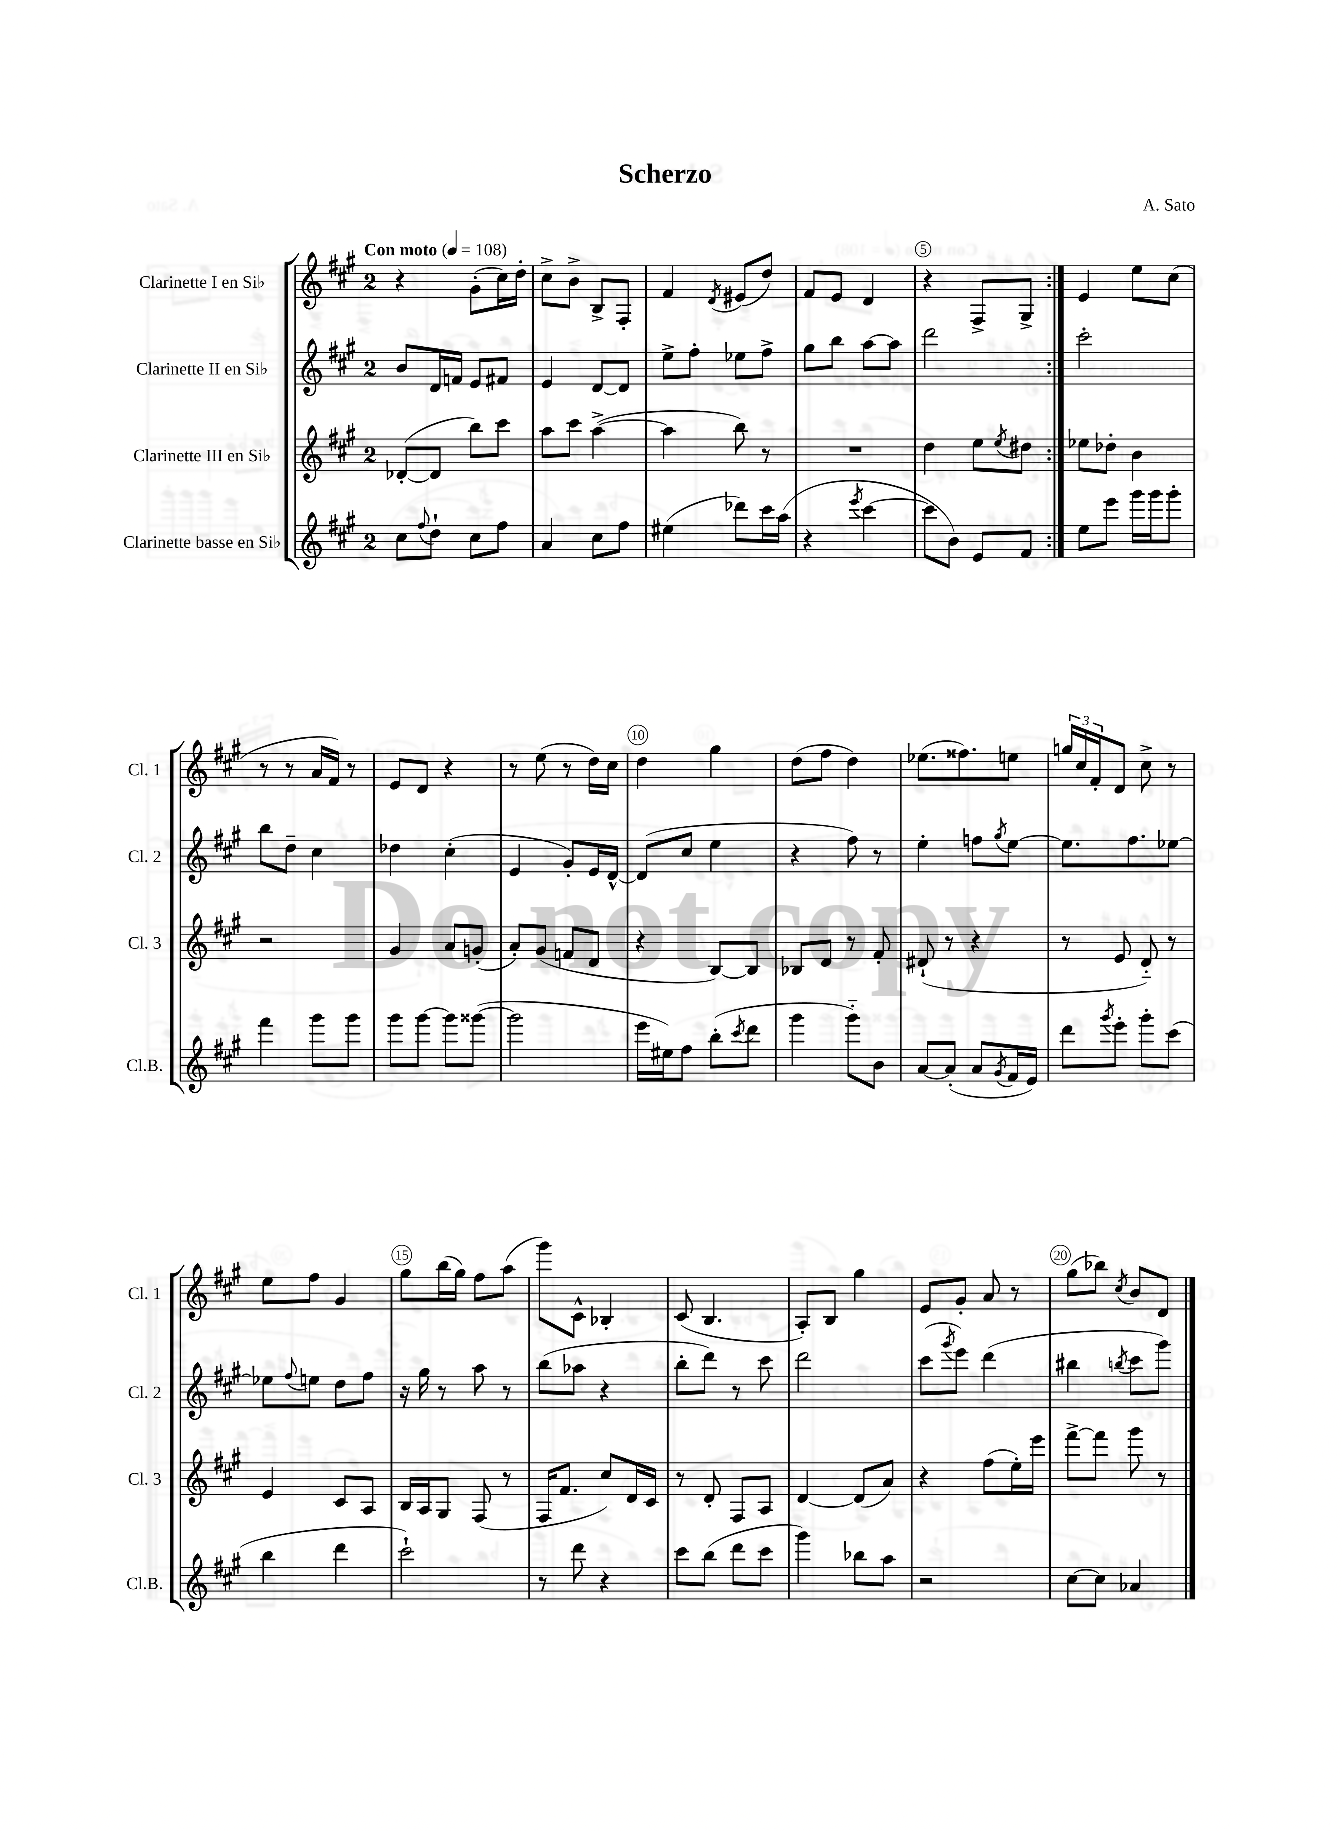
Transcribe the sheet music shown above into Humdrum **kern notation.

**kern	**kern	**kern	**kern
*staff4	*staff3	*staff2	*staff1
*clefG2	*clefG2	*clefG2	*clefG2
*k[f#c#g#]	*k[f#c#g#]	*k[f#c#g#]	*k[f#c#g#]
*M2/4	*M2/4	*M2/4	*M2/4
*MM108	*MM108	*MM108	*MM108
8cc#\L	([8d-'/L	8b/L	4r
8qqff#/	.	.	.
8dd`\J	8d-/]J	16d/L	.
.	.	16f/JJ	.
8cc#\L	8bb\L)	8e/L	(8g#'\L
8ff#\J	8ccc#\J	8f#/J	16cc#\L)
.	.	.	16dd'\JJ
=	=	=	=
4a/	8aa\L	4e/	8cc#^\L
.	8ccc#\J	.	8b^\J
8cc#\L	([4aa^\	[8d/L	8B^/L
8ff#\J	.	8d/]J	8F#'/J
=	=	=	=
(4ee#\	4aa\]	8ee^\L	4f#/
.	.	8ff#'\J	.
.	.	.	8qd/
8ddd-\L)	8bb\)	8ee-\L	(8e#/L
16ccc#\L	8r	8ff#^\J	8dd/J)
(16aa\JJ	.	.	.
=	=	=	=
4r	2r	8gg#\L	8f#/L
.	.	8bb\J	8e/J
8qeee/	.	.	.
[4ccc#\	.	[8aa\L	4d/
.	.	8aa\]J	.
=	=	=	=
8ccc#\]L	4dd\	2ddd\	4r
8b\J)	.	.	.
8e/L	8ee\L	.	8F#^/L
.	8qee/	.	.
8f#/J	8dd#\J	.	8G#^/J
=:|!	=:|!	=:|!	=:|!
8ee\L	8ee-\L	2ccc#'\	4e/
8eee\J	8dd-'\J	.	.
16ggg#\LL	4b\	.	8ee\L
16ggg#\J	.	.	.
8ggg#'\J	.	.	(8cc#\J
=	=	=	=
4fff#\	2r	8bb\L	8r
.	.	8dd~\J	8r
8ggg#\L	.	4cc#\	16a/LL
.	.	.	16f#/JJ)
8ggg#\J	.	.	8r
=	=	=	=
8ggg#\L	4g#/	4dd-\	8e/L
[8ggg#\J	.	.	8d/J
8ggg#\]L	8a/L	(4cc#'\	4r
([8ggg##\J	(8g'/J	.	.
=	=	=	=
2ggg##\]	8a'/L)	4e/	8r
.	(8g#/J	.	(8ee\
.	8f/L	8g#'/L)	8r
.	8d/J	16e/L	16dd\LL)
.	.	[16d^^/JJ	16cc#\JJ
=	=	=	=
16eee\LL	4r	(8d/]L	4dd\
16ee#\J)	.	.	.
8ff#\J	.	8cc#/J	.
(8bb'\L	[8B/L)	4ee\	4gg#\
8qccc#/	.	.	.
8ddd\J	8B/]J	.	.
=	=	=	=
4ggg#\	8B-/L	4r	(8dd\L
.	8d/J	.	8ff#\J
8ggg#'~\L)	8r	8ff#\)	4dd\)
8b\J	8f#'/	8r	.
=	=	=	=
[8a/L	(8d#`/	4ee'\	(8.ee-\L
(8a'/]J	8r	.	.
.	.	.	8.ff##\)
8a/L	4r	8ff\L	.
8qg#/	.	8qgg#/	.
16f#/L	.	[8ee\J	8ee\J
16e/JJ)	.	.	.
=	=	=	=
8ddd\L	8r	8.ee\]L	24gg/LL
.	.	.	24cc#/
.	.	.	24f#'/J
8qggg#/	.	.	.
8eee'\J	8e/	.	8d/J
.	.	8.ff#\	.
8ggg#'\L	8d'~/)	.	8cc#^\
(8ccc#\J	8r	[8ee-\J	8r
=	=	=	=
4bb\	4e/	8ee-\]L	8ee\L
.	.	8qqff#/	.
.	.	8ee\J	8ff#\J
4ddd\	8c#/L	8dd\L	4g#/
.	8A/J	8ff#\J	.
=	=	=	=
2ccc#`\)	16B/LL	16r	8gg#\L
.	16A/J	16gg#\	.
.	8G#/J	8r	(16bb\L
.	.	.	16gg#\JJ)
.	(8F#/	8aa\	8ff#\L
.	8r	8r	(8aa\J
=	=	=	=
8r	16F#/LK	(8bb\L	8ggg#\L)
.	8.f#/J	.	.
8ddd\	.	8aa-\J	8c#^^\J
4r	8cc#/L)	4r	4B-'/
.	16d/L	.	.
.	16c#/JJ	.	.
=	=	=	=
8ccc#\L	8r	8bb'\L	(8c#/
(8bb\J	8d'/	8ddd\J)	4.B/
8ddd\L	8F#/L	8r	.
8ccc#\J	8A/J	8ccc#\	.
=	=	=	=
4ggg#\)	[4d/	2ddd\	8A'/L)
.	.	.	8B/J
8bb-\L	(8d/]L	.	4gg#\
8aa\J	8a/J)	.	.
=	=	=	=
2r	4r	(8ccc#\L	8e/L
.	.	8qggg#/	.
.	.	8eee\J)	8g#'/J
.	(8ff#\L	(4ddd\	8a/
.	16ee'\L)	.	8r
.	16eee\JJ	.	.
=	=	=	=
[8cc#\L	[8fff#^\L	4bb#\	(8gg#\L
8cc#\]J	8fff#\]J	.	8bb-\J)
.	.	8qbb/	8qcc#/
4a-/	8ggg#\	8ccc#\L	8b/L
.	8r	8ggg#\J)	8d/J
==	==	==	==
*-	*-	*-	*-
